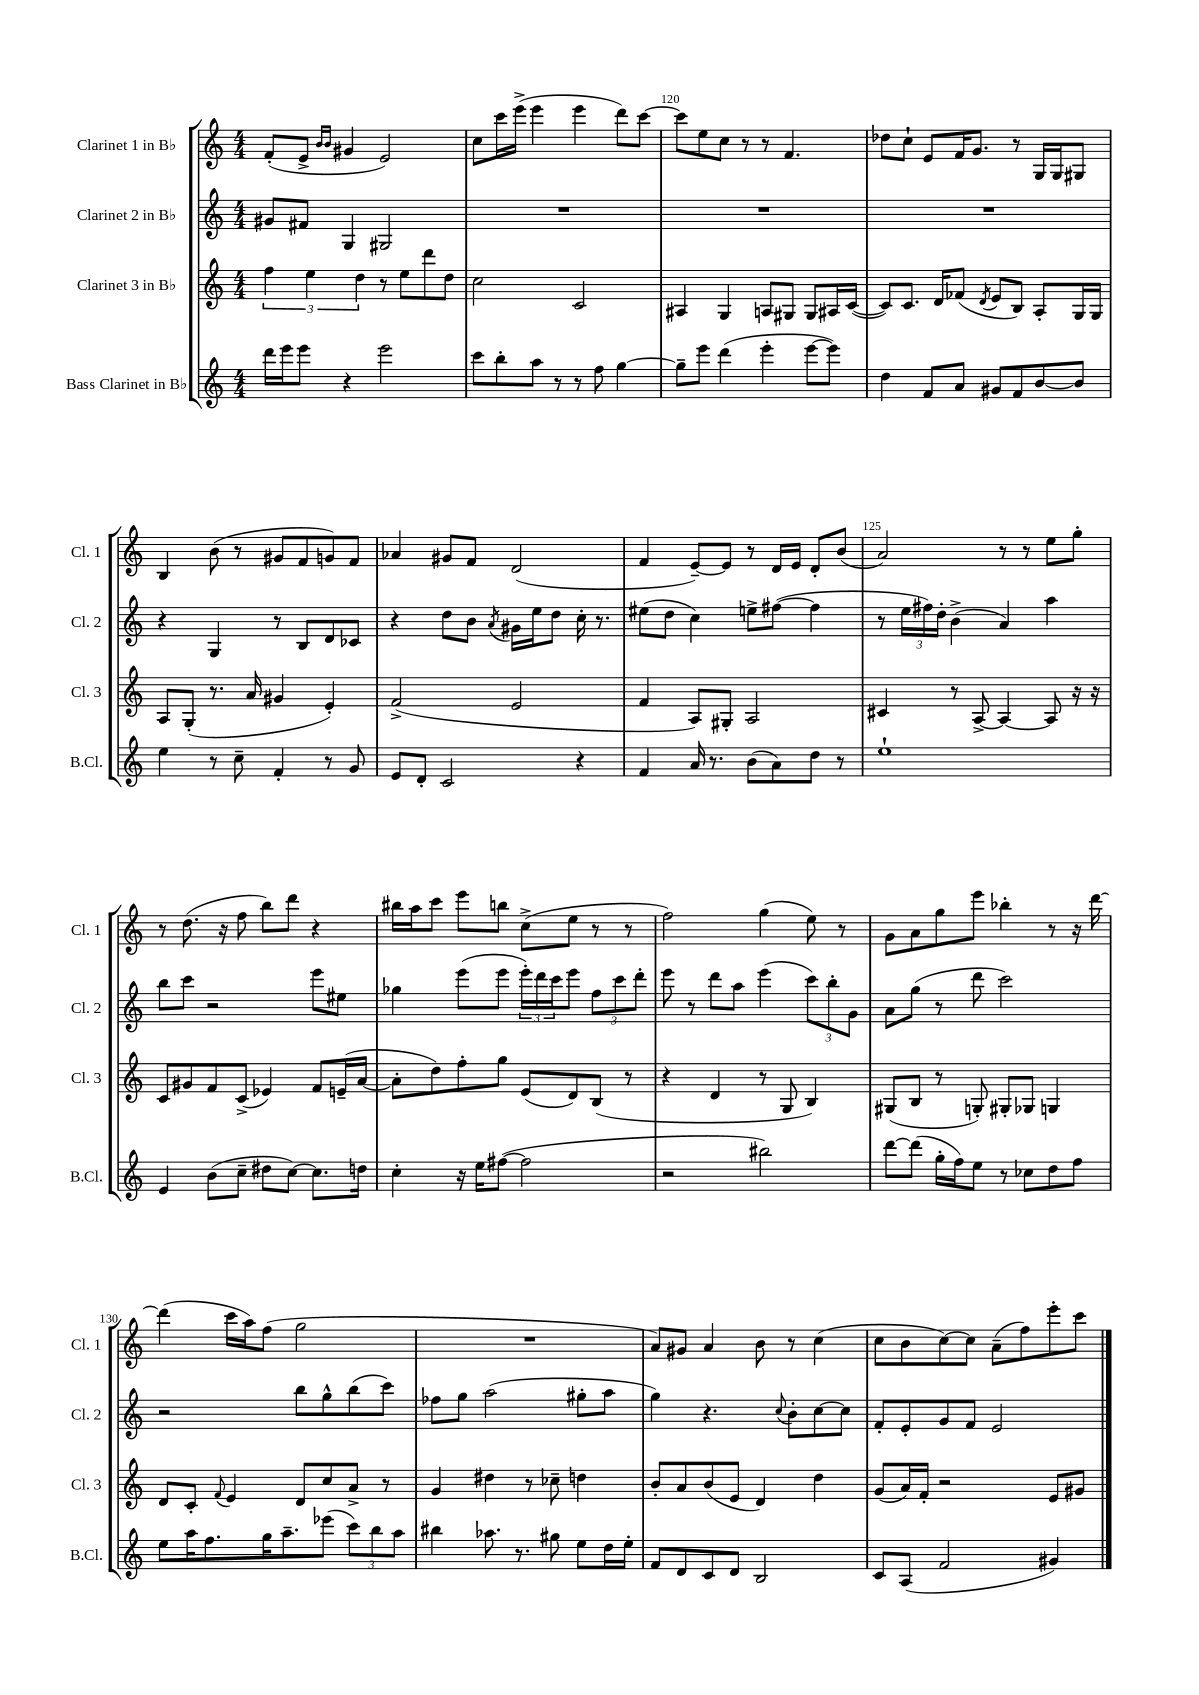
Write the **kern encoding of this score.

**kern	**kern	**kern	**kern
*part4	*part3	*part2	*part1
*staff4	*staff3	*staff2	*staff1
*I"Bass Clarinet in B♭	*I"Clarinet 3 in B♭	*I"Clarinet 2 in B♭	*I"Clarinet 1 in B♭
*I'B.Cl.	*I'Cl. 3	*I'Cl. 2	*I'Cl. 1
*clefG2	*clefG2	*clefG2	*clefG2
*k[]	*k[]	*k[]	*k[]
*M4/4	*M4/4	*M4/4	*M4/4
=118	=118	=118	=118
16ddd\LL	6ff\	8g#X/L	(8f'/L
16eee\J	.	.	.
8eee\J	.	8f#X/J	8e^/J
.	6ee\	.	.
.	.	.	16qqb/LL
.	.	.	16qqb/JJ
4r	.	4G/	4g#X/
.	6dd\	.	.
2eee\	8r	2G#X/	2e/)
.	8ee\L	.	.
.	8ddd\	.	.
.	8dd\J	.	.
=119	=119	=119	=119
8ccc\L	2cc\	1r	8cc\L
8bb'\	.	.	16ccc\L
.	.	.	(16eee^\JJ
8aa\J	.	.	4eee\
8r	.	.	.
8r	2c/	.	4eee\
8ff\	.	.	.
[4gg\	.	.	8ddd\L)
.	.	.	[8ccc\J
=120	=120	=120	=120
8gg~\L]	4A#X/	1r	8ccc\L]
8eee\J	.	.	8ee\
(4ddd\	4G/	.	8cc\J
.	.	.	8r
4eee'\	8An/L	.	8r
.	8G#X/J	.	4.f/
[8eee\L	8G#/L	.	.
8eee\J])	16A#X/L	.	.
.	([16c/JJ	.	.
=121	=121	=121	=121
4dd\	8c/L])	1r	8dd-X\L
.	8.c/J	.	8cc`\J
8f/L	.	.	8e/L
.	16d/KL	.	.
8a/J	(8f-X/J	.	16f/K
.	.	.	8.g/J
.	8qd/	.	.
8g#X/L	8e/L	.	.
8f/	8B/J)	.	8r
[8b/	8A'/L	.	16G/LL
.	.	.	16G/J
8b/J]	16G/L	.	8G#X/J
.	16G/JJ	.	.
!!LO:LB:g=z
=122	=122	=122	=122
4ee\	8A/L	4r	4B/
.	(8G'/J	.	.
8r	8.r	4G/	(8b\
8cc~\	.	.	8r
.	16a/	.	.
4f'/	4g#X/	8r	8g#X/L
.	.	8B/L	8f/
8r	4e'/)	8d/	8gn/)
8g/	.	8c-X/J	8f/J
=123	=123	=123	=123
8e/L	(2f^/	4r	4a-X/
8d'/J	.	.	.
2c/	.	8dd\L	8g#X/L
.	.	8b\J	8f/J
.	.	8qa/	.
.	2e/	16g#X\LL	(2d/
.	.	16ee\J	.
.	.	8dd\J	.
4r	.	16cc'\	.
.	.	8.r	.
=124	=124	=124	=124
4f/	4f/	(8ee#X\L	4f/
.	.	8dd\J	.
16a/	8A/L)	4cc\)	[8e~/L)
8.r	.	.	.
.	8G#X'/J	.	8e/J]
(8b\L	2A/	8een^\L	8r
8a\)	.	([8ff#X\J	16d/LL
.	.	.	16e/JJ
8dd\J	.	4ff#\]	8d'/L
8r	.	.	(8b/J
=125	=125	=125	=125
1ee`	4c#X/	8r	2a/)
.	.	24ee\LL	.
.	.	24ff#X\)	.
.	.	24dd'\JJ	.
.	8r	(4b^\	.
.	[8A^/	.	.
.	4A/_	4a/)	8r
.	.	.	8r
.	8A/]	4aa\	8ee\L
.	16r	.	8gg'\J
.	16r	.	.
!!LO:LB:g=z
=126	=126	=126	=126
4e/	8c/L	8bb\L	8r
.	8g#X/	8ccc\J	(8.dd\
(8b\L	8f/	2r	.
.	.	.	16r
8cc~\J	(8c^/J	.	8ff\
8dd#X\L	4e-X/)	.	8bb\L)
[8cc\J)	.	.	8ddd\J
8.cc\L]	8f/L	8eee\L	4r
.	(16en~/L	8ee#X\J	.
16ddn\Jk	[16a/JJ	.	.
=127	=127	=127	=127
4cc'\	8a'\L]	4gg-X\	16bb#X\LL
.	.	.	16aa\J
.	8dd\)	.	8ccc\J
16r	8ff'\	(8eee\L	8eee\L
16ee\KL	.	.	.
([8ff#X\J	8gg\J	8eee\J	8bbn\J
2ff#\]	(8e/L	24eee'\LL)	(8cc^\L
.	.	24ddd\	.
.	.	24ccc\J	.
.	8d/)	8eee\J	8ee\J
.	(8B/J	12ff\L	8r
.	.	12ccc\	.
.	8r	.	8r
.	.	12ddd'\J	.
=128	=128	=128	=128
2r	4r	8eee\	2ff\)
.	.	8r	.
.	4d/	8ddd\L	.
.	.	8aa\J	.
2bb#X\)	8r	(4eee\	(4gg\
.	8G/	.	.
.	4B/)	12ccc\L)	8ee\)
.	.	12bb'\	.
.	.	.	8r
.	.	12g\J	.
=129	=129	=129	=129
[8ddd\L	(8G#X/L	8a\L	8g\L
(8ddd\J]	8B/J	(8gg\J	8a\
16gg'\LL	8r	8r	8gg\
16ff\J)	.	.	.
8ee\J	8Gn'/)	8ddd\	8eee\J
8r	8G#X'/L	2ccc\)	4bb-X'\
8cc-X\L	8G-X/J	.	.
8dd\	4Gn/	.	8r
8ff\J	.	.	16r
.	.	.	[16ddd\
!!LO:LB:g=z
=130	=130	=130	=130
8ee\L	8d/L	2r	(4ddd\]
16aa\K	8c'/J	.	.
8.ff\	.	.	.
.	8qqf/	.	.
.	4e/	.	16ccc\LL
.	.	.	16aa\J)
16gg\K	.	.	(8ff\J
8.aa~\	.	.	.
.	8d/L	8bb\L	2gg\
(8eee-X\J	8cc/	8gg^^\	.
12ccc\L)	8a^/J	(8bb\	.
12bb\	.	.	.
.	8r	8ccc\J)	.
12aa\J	.	.	.
=131	=131	=131	=131
4bb#X\	4g/	8ff-X\L	1r
.	.	8gg\J	.
8.aa-X\	4dd#X\	(2aa\	.
8.r	.	.	.
.	8r	.	.
8gg#X\	8cc-X~\	.	.
8ee\L	4ddn\	8gg#X'\L	.
16dd\L	.	8aa\J	.
16ee'\JJ	.	.	.
=132	=132	=132	=132
8f/L	8b'/L	4gg\)	8a/L)
8d/	8a/	.	8g#X/J
8c/	(8b/	4.r	4a/
8d/J	8e/J	.	.
2B/	4d/)	.	8b\
.	.	8qqcc/	.
.	.	8b'\L	8r
.	4dd\	[8cc\	(4cc\
.	.	8cc\J]	.
=133	=133	=133	=133
8c/L	(8g/L	8f'/L	8cc\L
(8A/J	16a/L)	8e'/	8b\
.	16f'/JJ	.	.
2f/	2r	8g/	[8cc\)
.	.	8f/J	8cc\J]
.	.	2e/	(8a~\L
.	.	.	8ff\)
4g#X/)	8e/L	.	8eee'\
.	8g#X/J	.	8ccc\J
==	==	==	==
*-	*-	*-	*-
